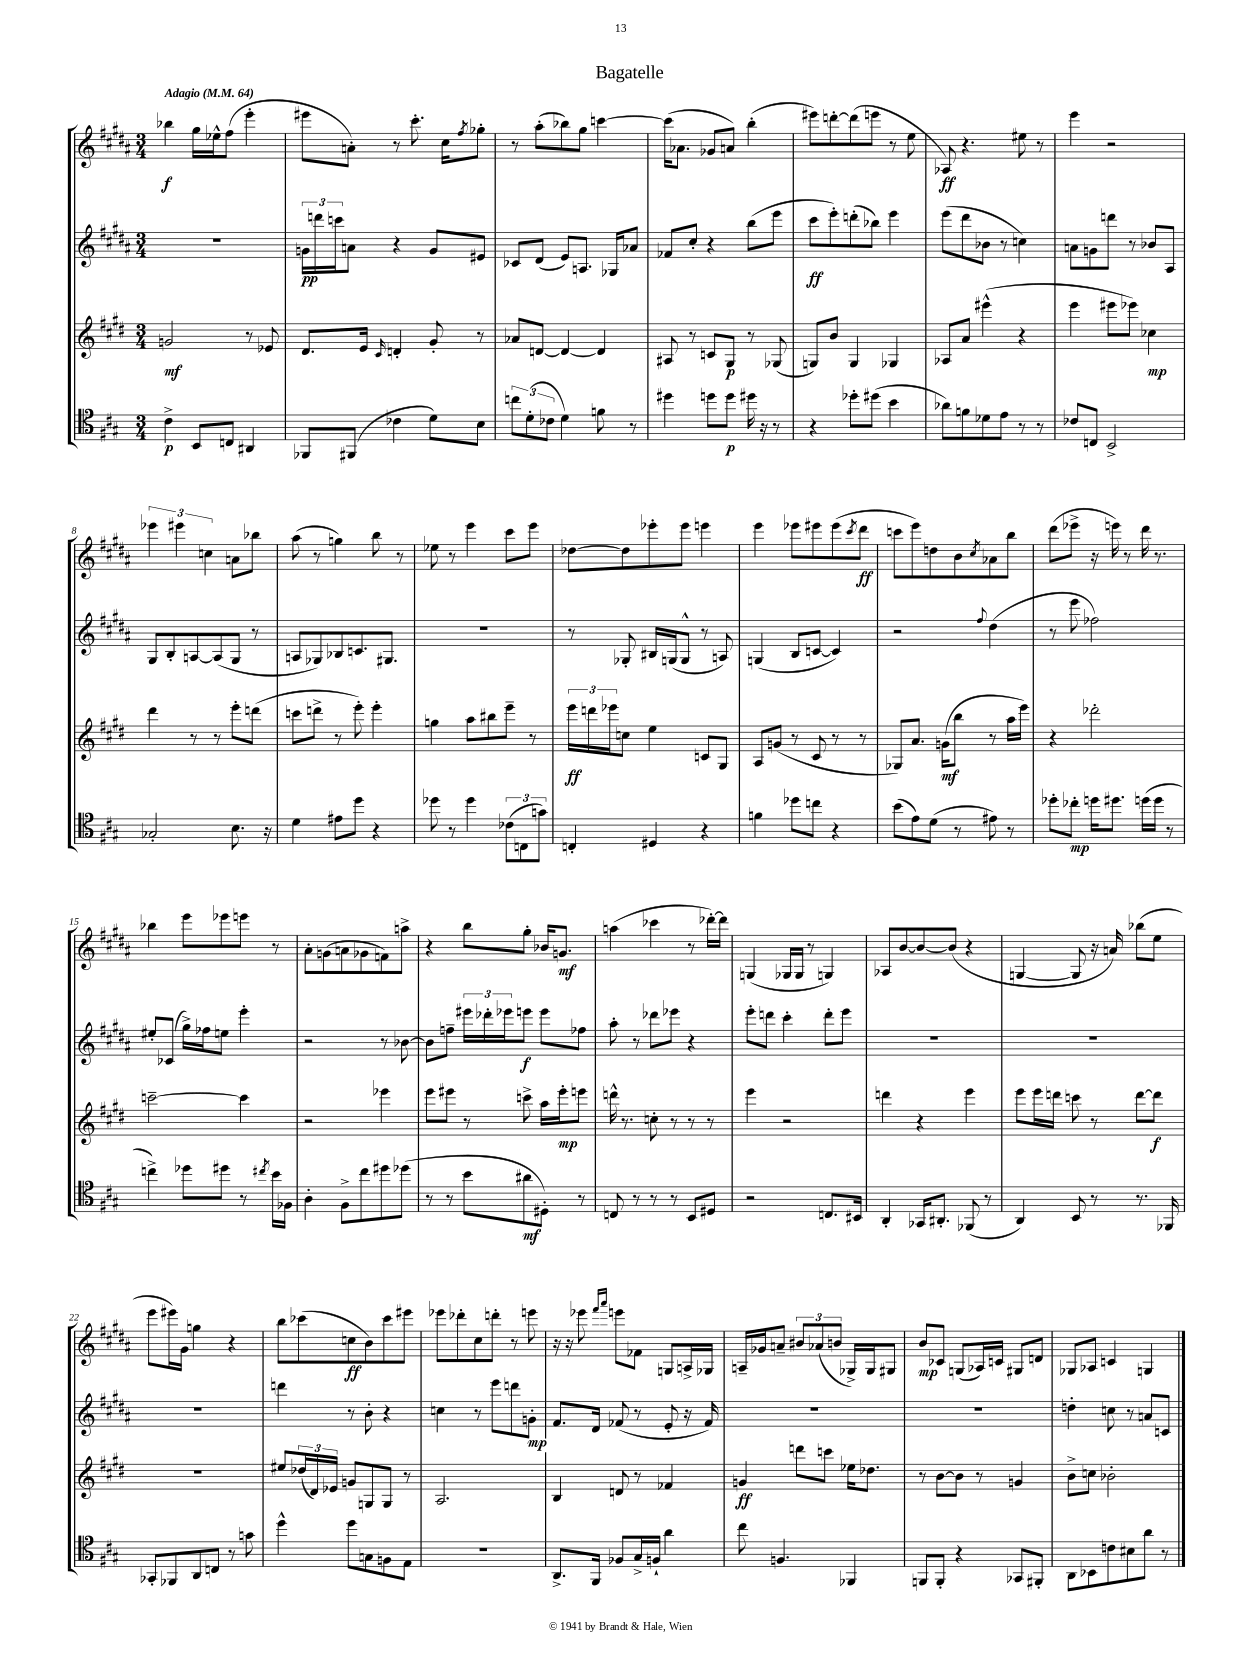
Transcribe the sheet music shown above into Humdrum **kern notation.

**kern	**kern	**kern	**kern
*staff4	*staff3	*staff2	*staff1
*clefC4	*clefG2	*clefG2	*clefG2
*k[f#c#g#]	*k[f#c#g#d#]	*k[f#c#g#d#a#]	*k[f#c#g#d#a#]
*M3/4	*M3/4	*M3/4	*M3/4
*MM64	*MM64	*MM64	*MM64
4c#^	2g	2.r	4bb-
8BB	.	.	16gg#
.	.	.	16ee-^^
8C	.	.	(8ff#
4AA#	8r	.	4eee'
.	8e-	.	.
=	=	=	=
8FF-	8.d#	24g	8eee#
.	.	24ddd	.
.	.	24ccc	.
(8FF#	.	8a	8a')
.	16e	.	.
.	16qqc#	.	.
4c-	4d'	4r	8r
.	.	.	8.ccc#'
8d)	8g#'	8g	.
.	.	.	16cc#
.	.	.	8qff#
8B	8r	8e#	8gg-'
=	=	=	=
12cc	8a-	8c-	8r
(12d'	.	.	.
.	[8d	(8d#	(8aa#'
12c-	.	.	.
4d)	4d_	8e)	8bb-)
.	.	8.A	8gg#
8f	4d]	.	[4ccc
.	.	16G-	.
8r	.	8a-	.
=	=	=	=
4dd#	8A#	8f-	(16ccc]
.	.	.	8.a-
.	8r	8cc#'	.
8dd	8c	4r	8g-
8dd	8G#	.	8a)
16dd#	8r	(8bb	(4bb'
16r	.	.	.
8r	(8G-	8eee	.
=	=	=	=
4r	8G)	8ccc#	8eee#)
.	8b	8eee')	[8ddd'
8dd-'	4G	(8ddd'	(8ddd]
(8dd#	.	8bb-)	8eee
4b	4G-	4eee	8r
.	.	.	8ee
=	=	=	=
8a-)	8A-	(8eee	8A-)
8f	8a	8ddd#	4.r
8d-	(4eee#^^	8b-	.
8e	.	8r	.
8r	4r	4cc)	8ee#
8r	.	.	8r
=	=	=	=
8c-	4eee	8a	4eee
8C	.	8g	.
2BB^	8eee#	8ddd	2r
.	8eee-)	8r	.
.	4cc-	8b-	.
.	.	8A#	.
=	=	=	=
2G-'	4ddd#	8G#	6eee-
.	.	8B'	.
.	.	.	6eee#
.	8r	[8A	.
.	.	.	6cc
.	8r	(8A]	.
8.B	8eee'	8G#	8a
.	(8ddd	8r	8bb-
16r	.	.	.
=	=	=	=
4d	8ccc	8A	(8aa#
.	8ddd^	8G-)	8r
8e#	8r	8B-	4gg)
8dd	8eee')	8.c	.
4r	4eee'	.	8bb
.	.	8.G#	.
.	.	.	8r
=	=	=	=
8dd-	4gg	2.r	8ee-
8r	.	.	8r
4dd-	8aa	.	4eee
.	8bb#	.	.
(12c-	8eee~	.	8ccc#
12C	.	.	.
.	8r	.	8eee
12g)	.	.	.
=	=	=	=
4C'	24eee	8r	[8dd-
.	24ddd	.	.
.	24eee-	.	.
.	8cc	8G-'	8dd-]
4D#	4ee	16B#	8eee-'
.	.	(16G	.
.	.	8G^^	8eee-
4r	8c	8r	4eee
.	8G#	8A)	.
=	=	=	=
4f	8A	(4G	4eee
.	(8g	.	.
8dd-	8r	8B	8eee-
8cc	8c#	[8c	8eee#
4r	8r	4c])	(8eee#
.	.	.	8qccc#
.	8r	.	8ddd#
=	=	=	=
(8b	8G-)	2r	8ccc
8e)	8.a	.	8eee)
(8d	.	.	8dd
.	(16g	.	.
8r	8bb	.	8b
.	.	8qqff#	8qcc#
8e#)	8r	(4dd#	8a-
8r	16aa	.	8bb
.	16eee)	.	.
=	=	=	=
8dd-'	4r	8r	(8ddd#
8cc-'	.	8eee	8eee-^
16dd	2ddd-'	2ff-)	16r
8.dd#	.	.	16eee)
.	.	.	8r
(16dd	.	.	16ddd#
16dd	.	.	8.r
8r	.	.	.
=	=	=	=
4cc^)	[2ccc~	8ee#'	4bb-
.	.	(8c-	.
8dd-	.	16gg#^)	8eee
.	.	16ff-	.
8dd#	.	8ee	8eee-
8r	4ccc]	4eee'	8eee
8qcc#	.	.	.
16b	.	.	8r
16F-	.	.	.
=	=	=	=
4A'	2r	2r	8a#'
.	.	.	(8g
8F#^	.	.	8a
8cc#	.	.	8g-
8dd#	4eee-	8r	8f)
(8dd-	.	[8b-	8aa^
=	=	=	=
8r	8eee	8b-]	4r
8r	8eee#	8ff~	.
8b	8r	24eee#	8bb
.	.	24ddd-'	.
.	.	24eee-	.
8a#	8ccc^	8eee	8gg#'
8D#')	16aa	8eee	16b-
.	16eee#'	.	8.g
8r	8eee	8ff-	.
=	=	=	=
8C	16ddd^^	8aa#'	(4aa
.	8.r	.	.
8r	.	8r	.
8r	8cc'	8ddd-	4ccc-
8r	8r	8eee-	.
8BB	8r	4r	8r
8D#	8r	.	[16ddd-')
.	.	.	16ddd-]
=	=	=	=
2r	4eee	8eee'	(4G
.	.	8ddd	.
.	2r	4ccc#'	16G-
.	.	.	16G-
.	.	.	8r
8.C	.	8ddd'	4G)
.	.	8eee	.
16BB#	.	.	.
=	=	=	=
4AA'	4ddd	2.r	8A-
.	.	.	[8b
16GG-	4r	.	8b_
8.AA#'	.	.	.
.	.	.	(8b]
(8FF-	4eee	.	4r
8r	.	.	.
=	=	=	=
4AA)	8eee	2.r	[4G
.	16eee	.	.
.	16ddd	.	.
8BB	8ccc	.	8G]
8r	8r	.	16r
.	.	.	16a)
8.r	[8ddd	.	(8bb-
.	8ddd]	.	8ee
16FF-	.	.	.
=	=	=	=
8GG-'	2.r	2.r	8eee
8FF-	.	.	16eee#)
.	.	.	16g#
8AA	.	.	4gg
8C	.	.	.
8r	.	.	4r
8g	.	.	.
=	=	=	=
4dd^^	8ee#	4ddd	8bb
.	(24dd-	.	(8ccc-
.	24d#)	.	.
.	24e-	.	.
8dd	8g	8r	8cc
8G	8G	8b'	8b)
8F	8G	4r	8ccc-
8E	8r	.	8eee#
=	=	=	=
2.r	2.A	4cc	8eee-
.	.	.	8ddd-'
.	.	8r	8cc#
.	.	8eee	8ddd'
.	.	8ddd	8r
.	.	8g'	8eee
=	=	=	=
8.AA^	4B	8.f#	16r
.	.	.	16r
.	.	.	8eee-
16FF#	.	16d#	.
.	.	.	16qqfff#
.	.	.	16qqaaa#
8F-	8d	(8f-	8eee
16G#^	8r	8r	8f-
16F`	.	.	.
4a	4f-	8e'	8G
.	.	16r	16A^
.	.	16f-)	16G-
=	=	=	=
8cc#	4g	2.r	16A~
.	.	.	16g-
4.F	.	.	8a~
.	8ddd	.	12b#
.	.	.	(12a-
.	8ccc	.	.
.	.	.	12b
4FF-	16ee-	.	16G-^)
.	8.dd-	.	16G-
.	.	.	8G#
=	=	=	=
8FF	8r	2.r	8b
8FF'	[8b	.	8c-
4r	8b]	.	(8G
.	8r	.	16A-)
.	.	.	16c
8GG-	4g	.	8G#
8FF#'	.	.	8d
=	=	=	=
8AA	8b^	4dd'	8G-
8BB-	8cc	.	8A-
8c	2b-'	8cc	4c
8B#	.	8r	.
8a	.	8a	4G
8r	.	8c	.
==	==	==	==
*-	*-	*-	*-
